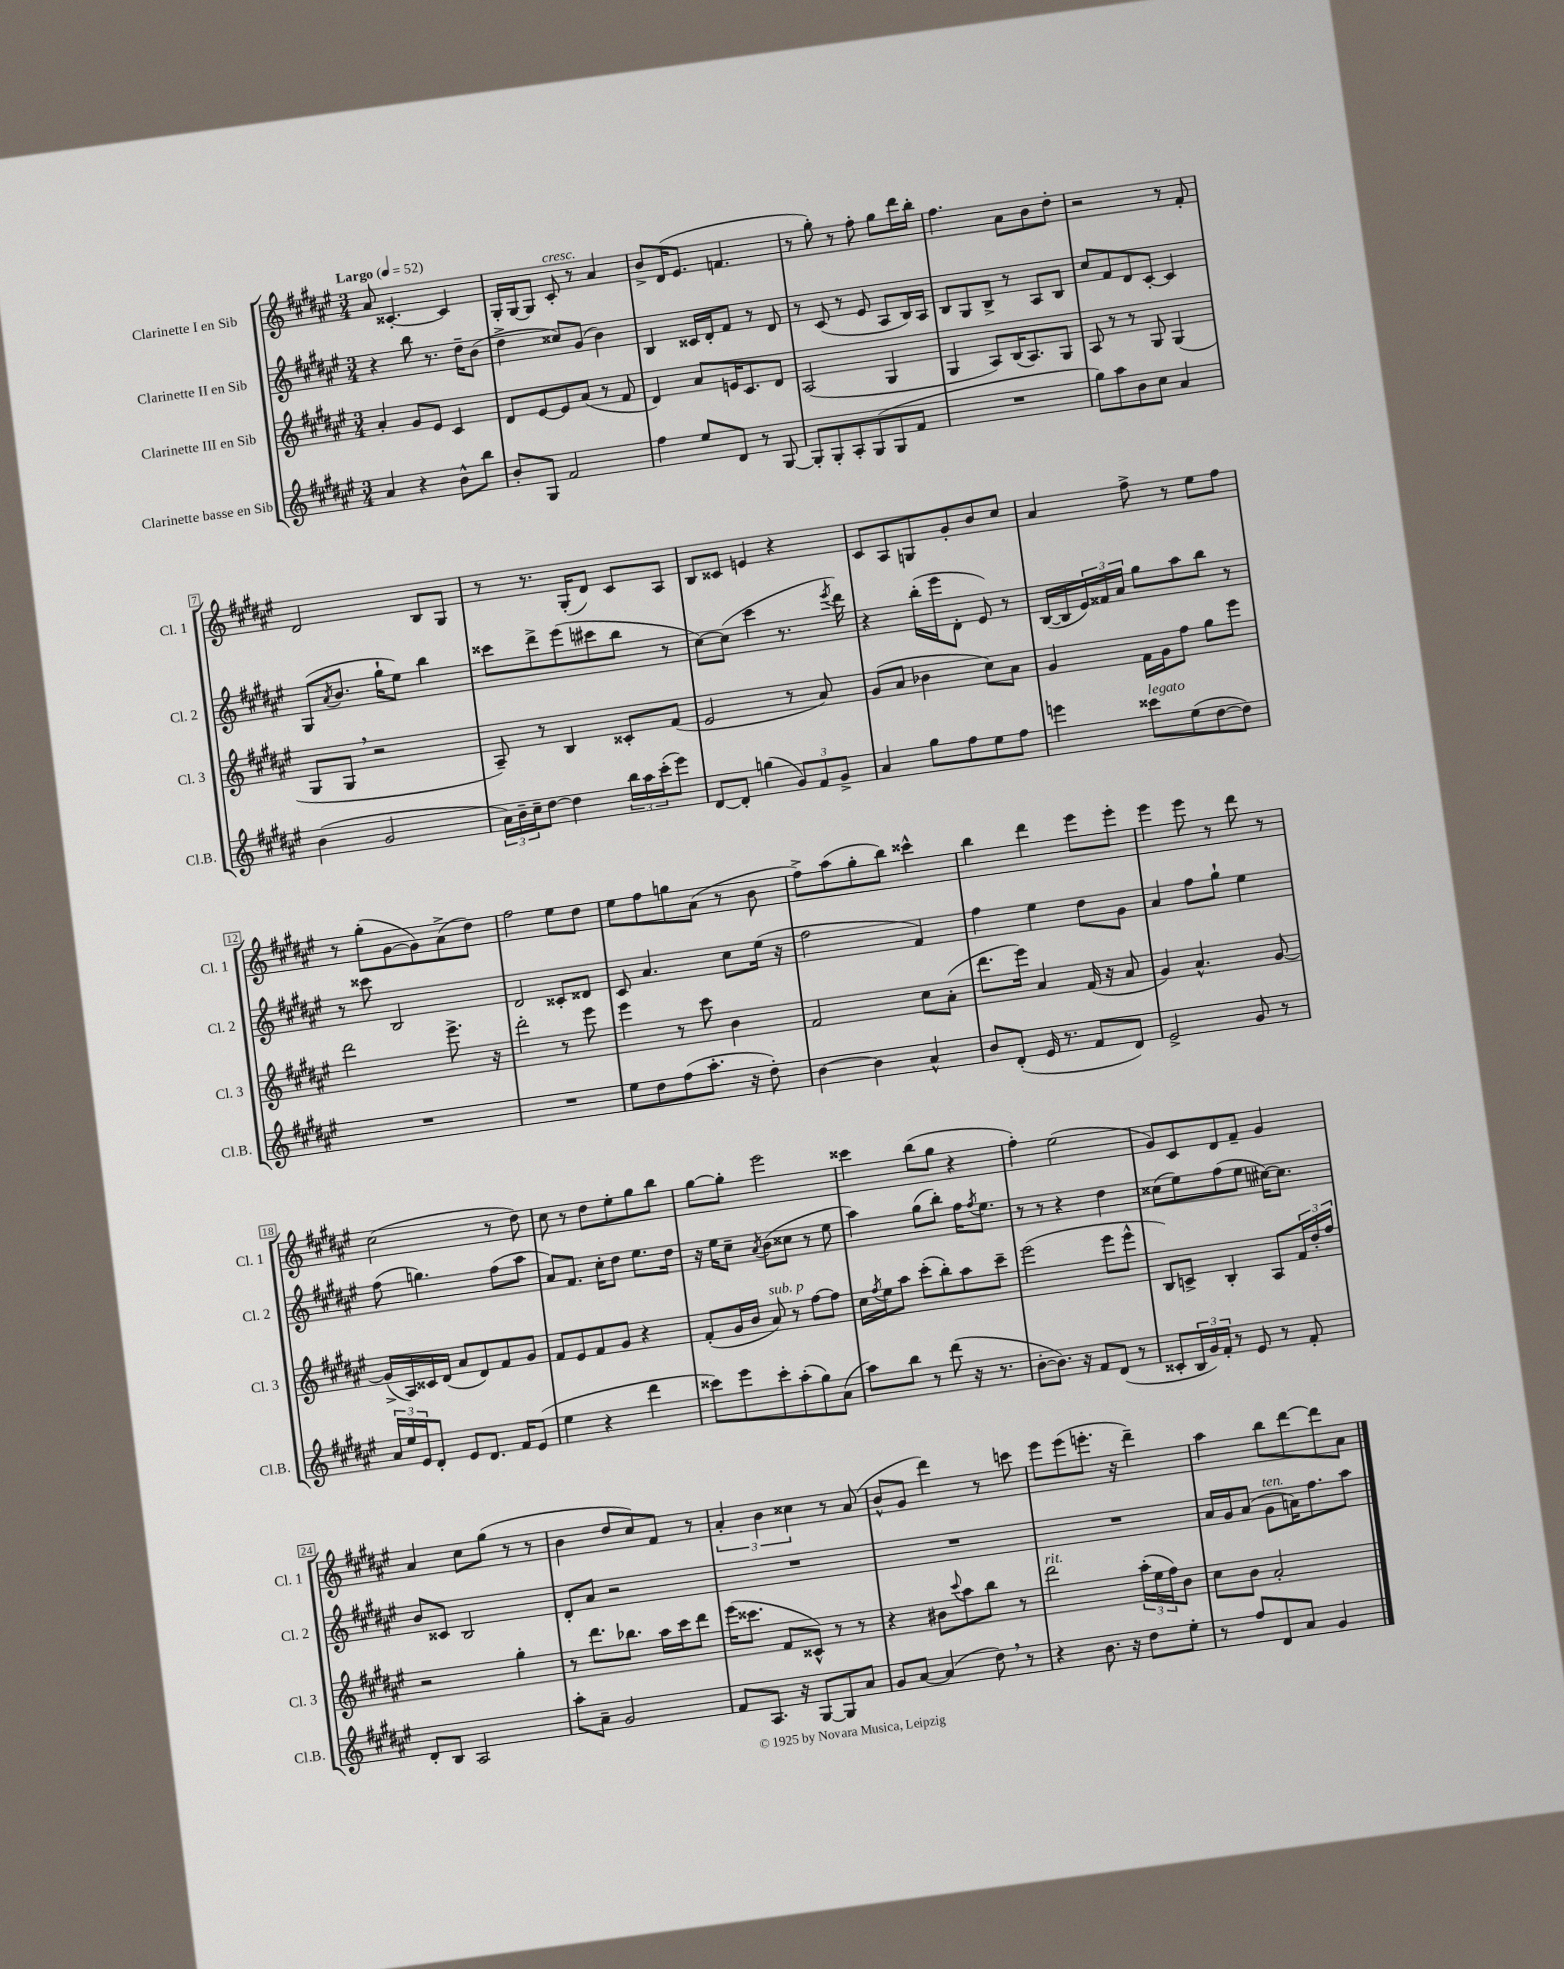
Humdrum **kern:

**kern	**kern	**kern	**kern
*staff4	*staff3	*staff2	*staff1
*clefG2	*clefG2	*clefG2	*clefG2
*k[f#c#g#d#a#e#]	*k[f#c#g#d#a#e#]	*k[f#c#g#d#a#e#]	*k[f#c#g#d#a#e#]
*M3/4	*M3/4	*M3/4	*M3/4
*MM52	*MM52	*MM52	*MM52
4a#	4a#'	4r	8a#
.	.	.	[4.c##'
4r	8g#	8bb	.
.	8e#	8.r	.
8b^^	4c#	.	4c##]
.	.	16dd#~	.
8bb	.	(8b	.
=	=	=	=
8b'	8d#	4dd#^	16G#'
.	.	.	[16G#
8G#	[8e#	.	8G#]
2f#	8e#]	8cc##)	8c#'
.	(8a#	(8g#	8r
.	8r	4b)	4a#
.	8f#	.	.
=	=	=	=
4ff#	4d#)	4B	8b^
.	.	.	(16d#
.	.	.	8.e#
8ee#	8a#	16c##	.
.	.	16d#'	.
8d#	16e	8f#	4.f
.	8.c#	.	.
8r	.	8r	.
[8G#	8d#	8d#	.
=	=	=	=
8G#']	(2A#	8r	8r
8G#'	.	(8c#	8gg#')
8A#'	.	8r	8r
(8G#	.	8e#	8ff#'
8G#	4G#	8A#	8gg#
8f#	.	16B)	16ddd#
.	.	16A#	16bb'
=	=	=	=
2.r	4G#	8B	4.ff#
.	.	8G#	.
.	8A#)	8B^	.
.	(16B	8r	8a#
.	8.A#)	.	.
.	.	8A#	8b
.	8G#	8B	8dd#'
=	=	=	=
8gg#)	8A#	8cc#	2r
8aa#	8r	8f#	.
8b	8r	8d#	.
8cc#	8G#	[8c#'	.
4a#	(4G#	4c#]	8r
.	.	.	8f#'
=	=	=	=
(4b	8G#	(8G#	2d#
.	.	8qa#	.
.	8G#	8.b	.
2g#	2r	.	.
.	.	16gg#`	.
.	.	8ee#)	.
.	.	4bb	8B
.	.	.	8G#
=	=	=	=
24a#)	8A#~)	8ccc##	8r
24b~	.	.	.
24cc#~	.	.	.
[8dd#	8r	8ddd#^	8.r
4dd#]	4B	(8eee#	.
.	.	.	(16G#'
.	.	8ccc#	8d#)
24bb	8c##'	8bb	8c#
24aa#	.	.	.
(24ccc#'	.	.	.
8eee#)	(8f#	8r	8A#
=	=	=	=
[8d#	2e#	[8cc#)	8B
8d#']	.	(8cc#]	8c##
(4gg	.	4ccc#	4e
12g#)	8r	8.r	4r
12f#	.	.	.
.	8a#)	.	.
12g#^	.	.	.
.	.	8qeee#	.
.	.	16ddd#)	.
=	=	=	=
4a#	(8g#	4r	8c#
.	8a#	.	8A#
8gg#	4b-	(16bb'	8G
.	.	16eee#	.
8ff#	.	8d#'	8g#'
8ee#	8cc#)	8e#)	8b
8ff#	8a#	8r	8cc#
=	=	=	=
4eee	4g#	([16B	4a#
.	.	16B]	.
.	.	24e#)	.
.	.	24f##	.
.	.	24a#	.
8ccc##	16f#	8gg#	8ff#^
.	16g#	.	.
(8ee#	8ff#	8aa#	8r
[8dd#	8gg#	8bb	8ee#
8dd#])	8eee#	8r	8ff#
=	=	=	=
2.r	2ddd#	8r	8r
.	.	8ccc##	(8gg#'
.	.	2B	[8g#
.	.	.	8g#])
.	8.eee#^	.	(8a#^
.	.	.	8dd#)
.	16r	.	.
=	=	=	=
2.r	2ddd#'	2d#	2ff#
.	8r	8c##'	8ee#
.	8eee#	8d##	8dd#
=	=	=	=
8ee#	4eee#	8c#	8ee#
8dd#	.	4.a#	8ff#
(8ff#	8r	.	8gg
8.aa#'	8ccc#	.	(8a#
.	4b	8cc#	8r
16r	.	.	.
8dd#')	.	(16ee#	8b
.	.	16r	.
=	=	=	=
[4b	2f#	2ff#	8ff#^)
.	.	.	(8aa#
4b]	.	.	8gg#'
.	.	.	8bb)
4a#^^	8cc#	4f#)	4ccc##^^
.	(8a#'	.	.
=	=	=	=
8b	8.ddd#	4ff#	4bb
(8d#'	.	.	.
.	16eee#)	.	.
16e#	4a#	4ee#	4ddd#
8.r	.	.	.
8f#	(16f#	8dd#	8eee#
.	16r	.	.
8d#)	8a#	8g#	8eee#'
=	=	=	=
2e#^	4g#)	4a#	4eee#
.	4.a#^^	8ff#	8eee#
.	.	8gg#`	8r
8g#	.	4ee#	8ddd#
8r	[8g#	.	8r
=	=	=	=
24a#	(16g#^]	(8ff#	(2cc#
24ee#	.	.	.
.	16A#)	.	.
24e#	.	.	.
8d#'	16c##	4.gg)	.
.	(16d#	.	.
8e#	8a#	.	.
8.d#	8d#)	.	.
.	8f#	(8ff#	8r
16f#	.	.	.
(8e#	8g#	8aa#	8dd#)
=	=	=	=
4ee#	8f#	8a#)	8cc#
.	8e#	8.f#	8r
4r	8f#	.	8dd#
.	.	16cc#'	.
.	8g#	8dd#	8ee#'
4ddd#	4r	8.ee#	8gg#
.	.	.	8bb
.	.	16dd#	.
=	=	=	=
8ccc##)	(8f#'	16r	[8gg#
.	.	16ee#	.
8eee#	16g#	8cc#~	8gg#']
.	16b	.	.
.	.	8qa#	.
8ccc##'	8a#)	(8b	2eee#
(8aa#'	8r	8cc##	.
8gg#)	[8ff#	8r	.
(8a#	8ff#]	8ee#	.
=	=	=	=
8aa#)	16cc#	4aa#)	4ccc##
.	8qff#	.	.
.	16ee#	.	.
8bb	8aa#	.	.
8r	(8ccc#'	(8gg#	(8bb
(8ddd#	8bb')	8bb')	8gg#
16r	8aa#	16ff#	4r
.	.	8qff#	.
8.r	.	8.ee#	.
.	8ccc#~	.	.
=	=	=	=
[8b'	(2eee#	8r	4ff#')
8.b])	.	8r	.
.	.	4r	(2ee#
16r	.	.	.
8f#	.	.	.
(8d#	8eee#	4dd#	.
8r	8eee#^^	.	.
=	=	=	=
8c##'	8B)	(8cc##	8g#)
24B	8c^	8ee#)	8c#
24g#)	.	.	.
24f#'	.	.	.
8r	4B'	(8ff#	8d#
8e#	.	8ee#	8f#~
8r	8A#	[16cc#)	4g#
.	.	8.cc#]	.
8f#'	24f#	.	.
.	24dd#'	.	.
.	24ff#	.	.
=	=	=	=
8d#'	2r	8b	4a#
8B	.	8c##	.
2A#	.	2B	8cc#
.	.	.	(8gg#
.	4gg#'	.	8r
.	.	.	8r
=	=	=	=
8aa#'	8r	8d#'	4b
8a#~	8.ddd#	8a#	.
2g#	.	2r	8dd#
.	8.bb-	.	.
.	.	.	8cc#)
.	16aa#	.	8f#
.	16ccc#	.	.
.	8ddd#	.	8r
=	=	=	=
8f#	(16eee#	2.r	6a#'
.	8.ccc##	.	.
8.A#	.	.	.
.	.	.	6b
.	8f#	.	.
16r	.	.	.
.	.	.	6cc##
[8G#	8c##^^)	.	.
8G#]	8r	.	8r
8a#	8r	.	(8a#
=	=	=	=
8g#	4r	2.r	8b^^
[8a#	.	.	8g#
(4a#]	8b#	.	4ddd#)
.	8qqccc#	.	.
.	8aa#	.	.
8dd#)	8bb	.	8r
8r	8r	.	8ccc
=	=	=	=
4r	2ddd#	2.r	8eee#
.	.	.	(8eee#
8.b	.	.	8.eee'
16r	.	.	16r
8dd#	(24aa#'	.	4ddd#~)
.	24ee#	.	.
.	24ff#)	.	.
8ee#'	8b	.	.
=	=	=	=
8r	8cc#	16a#	4aa#
.	.	16g#	.
8ff#	8b	(8a#	.
8d#	2a#'	8g#	8bb
8a#	.	16a)	[8ddd#
.	.	8.ff#	.
4g#	.	.	8ddd#]
.	.	8aa#	8a#
==	==	==	==
*-	*-	*-	*-
